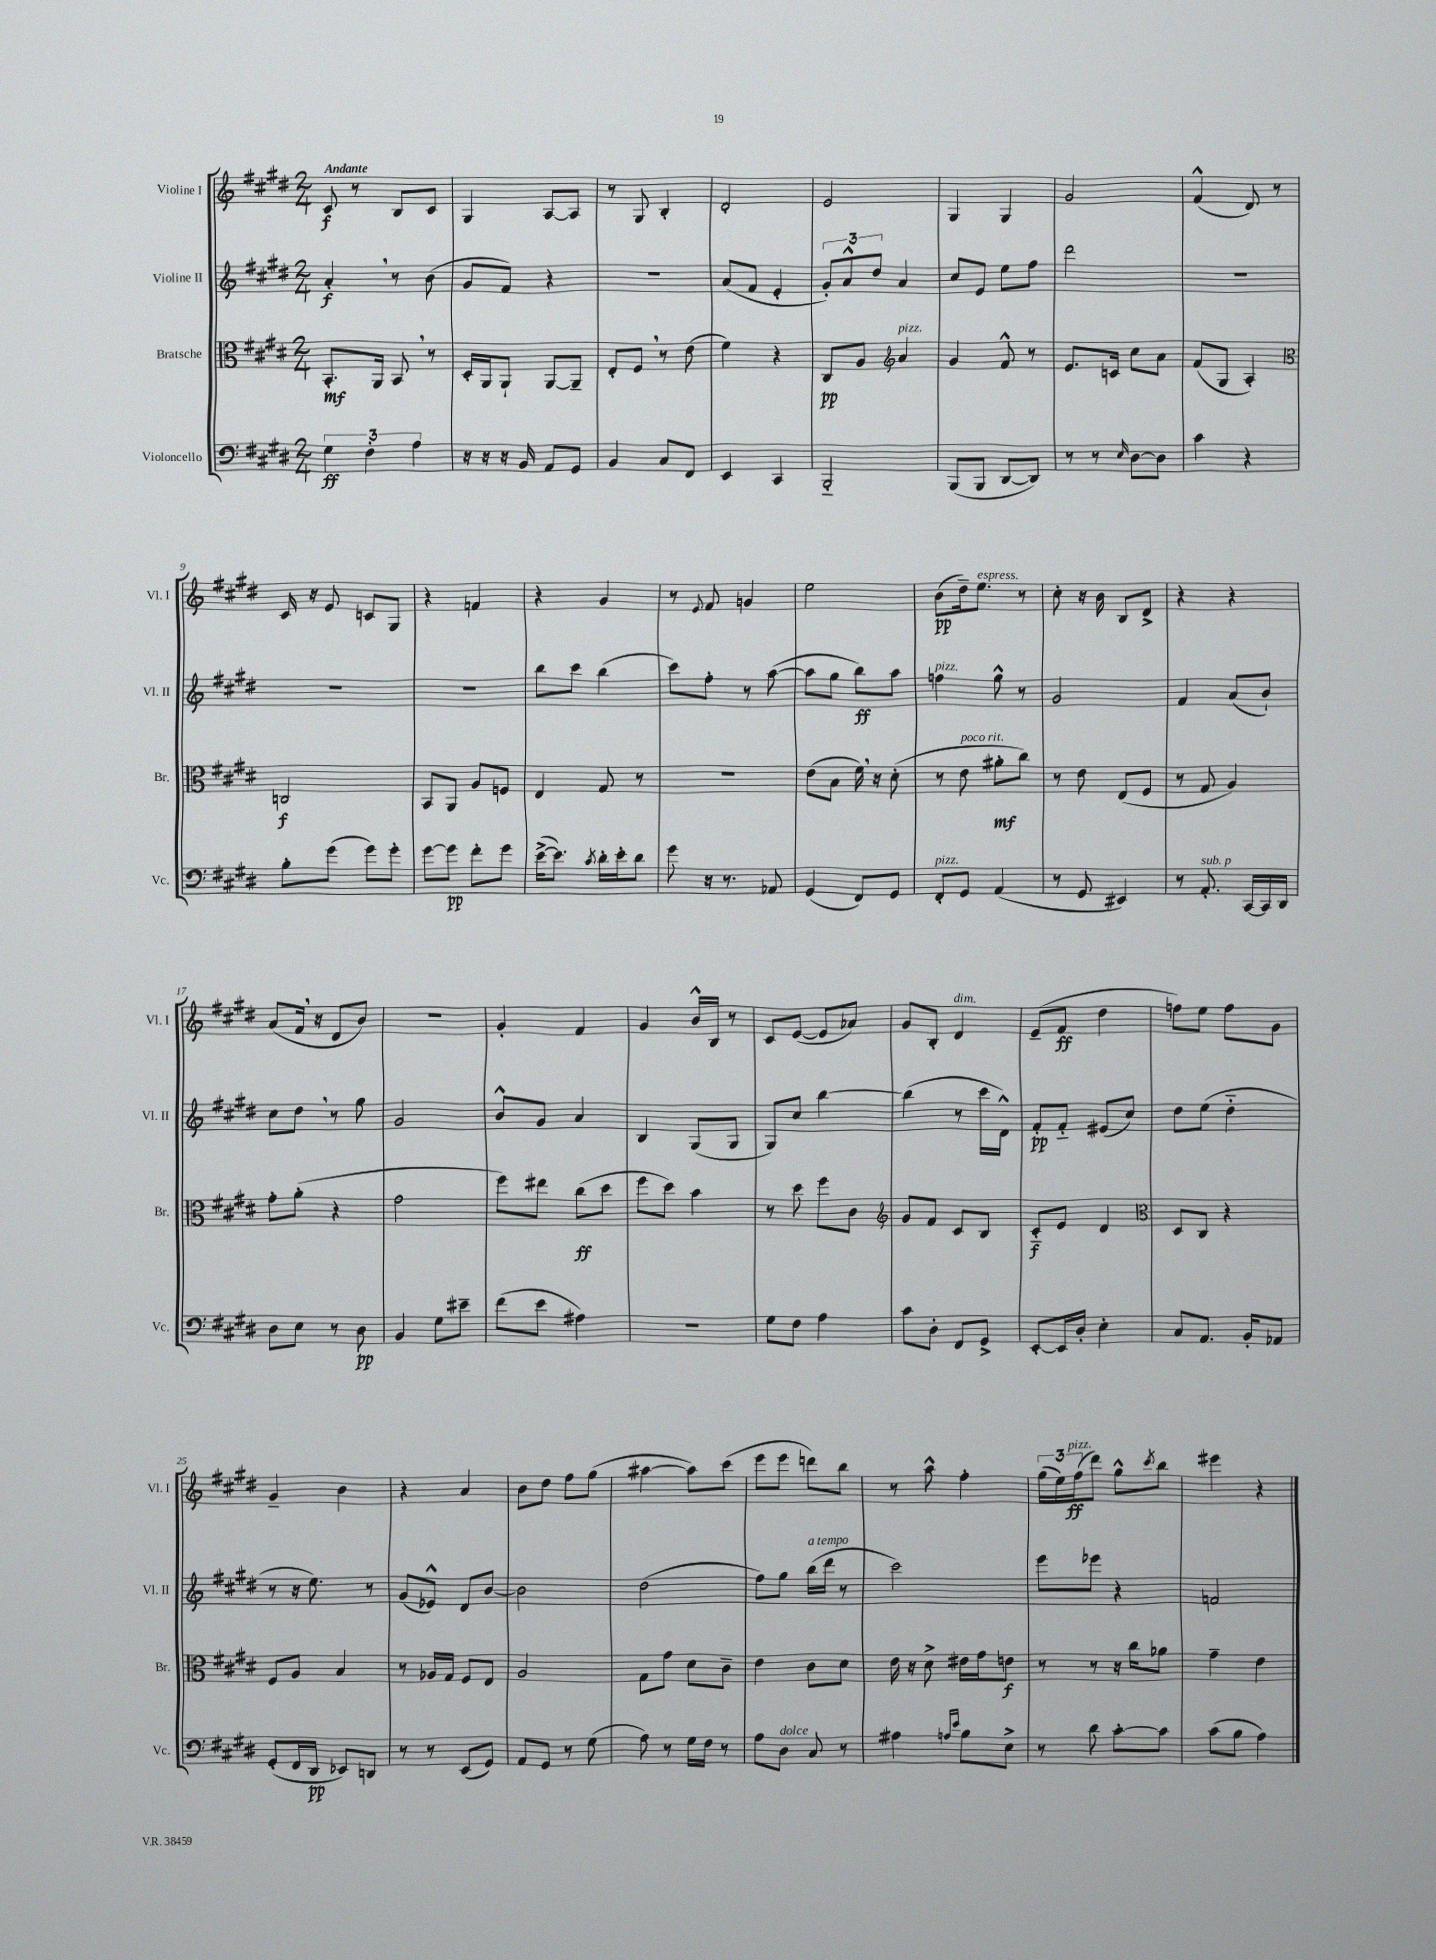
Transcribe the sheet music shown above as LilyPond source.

<<
\new StaffGroup <<
\new Staff = "s0" \with { instrumentName = "Violine I" shortInstrumentName = "Vl. I" } {
    \clef treble \key e \major \numericTimeSignature \time 2/4 \tempo "Andante"
    cis'8\f r8 b8 cis'8 |
    gis4 a8~ a8 |
    r8 gis8 b4-. |
    dis'2-. |
    e'2 |
    gis4 gis4 |
    gis'2 |
    fis'4-^( dis'8) r8 |
    cis'16 r16 e'8 c'8 gis8 |
    r4 f'4 |
    r4 gis'4 |
    r8 \appoggiatura { e'8 } fis'8 g'4 |
    e''2 |
    b'8\pp( dis''16--) e''8.^\markup { \italic "espress." } r8 |
    cis''8-. r16 b'16 b8 dis'8-> |
    r4 r4 |
    a'8( fis'16 \breathe r16 dis'8 b'8) |
    R2 |
    gis'4-. fis'4 |
    gis'4 b'16-^ b16 r8 |
    cis'8 e'8~( e'8 aes'8) |
    gis'8 b8-. dis'4^\markup { \italic "dim." } |
    e'8--( fis'8\ff dis''4 |
    f''8) e''8 f''8 gis'8 |
    gis'4-- b'4 |
    r4 a'4 |
    b'8 dis''8 fis''8 gis''8( |
    ais''4~ ais''8) cis'''8( |
    e'''8 e'''8 d'''8) b''8 |
    r8 a''8-^ fis''4-. |
    \tuplet 3/2 { gis''16( e''16) fis''16\ff^\markup { \italic "pizz." }( } dis'''8) gis''8-^ \acciaccatura { cis'''8 } b''8 |
    eis'''4 r4 \bar "|." |
}
\new Staff = "s1" \with { instrumentName = "Violine II" shortInstrumentName = "Vl. II" } {
    \clef treble \key e \major \numericTimeSignature \time 2/4
    a'4-.\f \breathe r8 b'8( |
    gis'8 fis'8) r4 |
    r2 |
    a'8( fis'8 e'4-. |
    \tuplet 3/2 { gis'8-.) a'8-^ dis''8 } a'4 |
    cis''8 e'8 e''8 fis''8 |
    dis'''2 |
    R2 |
    R2 |
    R2 |
    b''8 cis'''8 b''4( |
    cis'''8) fis''8-. r8 a''8~( |
    a''8 gis''8 b''8\ff) a''8 |
    f''4^\markup { \italic "pizz." } gis''8-^ r8 |
    gis'2 |
    fis'4 a'8( b'8-!) |
    cis''8 dis''8 \breathe r8 gis''8 |
    gis'2 |
    b'8-^ gis'8 a'4 |
    b4 gis8( gis8 |
    gis8) cis''8 b''4~ |
    b''4( r8 cis'''16 dis'16-^) |
    fis'8-.\pp fis'8-_ eis'8( cis''8) |
    dis''8 e''8( dis''4-_ |
    r8 r16 e''8.) r8 |
    gis'8( ees'8-^) dis'8 b'8~ |
    b'2 |
    dis''2( |
    fis''8) gis''8 b''16^\markup { \italic "a tempo" }( dis'''16 r8 |
    cis'''2) |
    e'''8 ees'''8 r4 |
    f'2 \bar "|." |
}
\new Staff = "s2" \with { instrumentName = "Bratsche" shortInstrumentName = "Br." } {
    \clef alto \key e \major \numericTimeSignature \time 2/4
    b,8.-.\mf a,16 b,8 \breathe r8 |
    dis16-. a,16 a,8-! a,8~ a,8-- |
    e8-. fis8 \breathe r8 e'8( |
    fis'4) r4 |
    cis8\pp a8 \clef treble a'4^\markup { \italic "pizz." } |
    gis'4 fis'8-^ r8 |
    e'8. c'16 cis''8 a'8 |
    fis'8( gis8 a4-.) |
    \clef alto c2\f |
    b,8 a,8 a8 f8 |
    e4 gis8 r8 |
    r2 |
    e'8( b8 fis'16) \breathe r16 dis'8-.( |
    r8 e'8^\markup { \italic "poco rit." } ais'8-.\mf cis''8) |
    r8 e'8 e8( fis8 |
    r8 gis8 a4) |
    gis'8-. a'8-.( r4 |
    gis'2 |
    fis''8) eis''8 cis''8\ff( dis''8 |
    fis''8 dis''8) b'4 |
    r8 dis''8 fis''8 cis'8 |
    \clef treble gis'8 fis'8 cis'8 b8 |
    cis'8-_\f e'8 dis'4 |
    \clef alto dis8 cis8 r4 |
    fis8 a8 b4 |
    r8 aes16 gis16 fis8 e8 |
    a2 |
    gis8 gis'8 dis'8 cis'8-- |
    e'4 cis'8 dis'8 |
    e'16 r16 dis'8-> eis'16 gis'16 e'8\f |
    r8 r8 r16 cis''16 aes'8 |
    gis'4-- e'4 \bar "|." |
}
\new Staff = "s3" \with { instrumentName = "Violoncello" shortInstrumentName = "Vc." } {
    \clef bass \key e \major \numericTimeSignature \time 2/4
    \tuplet 3/2 { gis4\ff fis4-. a4 } |
    r16 r16 r16 b,16 a,8 gis,8 |
    b,4 cis8 fis,8 |
    e,4 cis,4 |
    b,,2-_ |
    b,,8( b,,8 dis,8~ dis,8) |
    r8 r8 \grace { e16 } dis8~ dis8 |
    cis'4 r4 |
    b8-. gis'8( gis'8) gis'8-. |
    gis'8~ gis'8\pp fis'8-. gis'8 |
    e'16~->( e'8.) \acciaccatura { cis'8 } dis'16-. e'16-. dis'8 |
    gis'8 r16 r8. aes,8 |
    gis,4( fis,8) gis,8 |
    fis,8-.^\markup { \italic "pizz." } gis,8 a,4( |
    r8 gis,8 eis,4) |
    r8 a,8.-.^\markup { \italic "sub. p" } cis,16~ cis,16 dis,16 |
    dis8 e8 r8 dis8\pp |
    b,4 gis8 eis'8-- |
    fis'8( e'8 ais4) |
    r2 |
    gis8 fis8 a4 |
    cis'8 dis8-. fis,8 gis,8-> |
    e,8~-. e,16 dis16-. e4-. |
    cis8 a,8. b,16-. aes,8 |
    gis,8-.( fis,16 dis,16\pp ees,8) d,8 |
    r8 r8 e,8( gis,8) |
    a,8 gis,8 r8 gis8( |
    a8) r8 gis16 fis16 r8 |
    a8 dis8^\markup { \italic "dolce" } cis8 r8 |
    ais4 \grace { a16 e'16 } b8 e8-> |
    r8 dis'8 cis'8~-. cis'8 |
    cis'8( b8 a4) \bar "|." |
}
>>
>>
